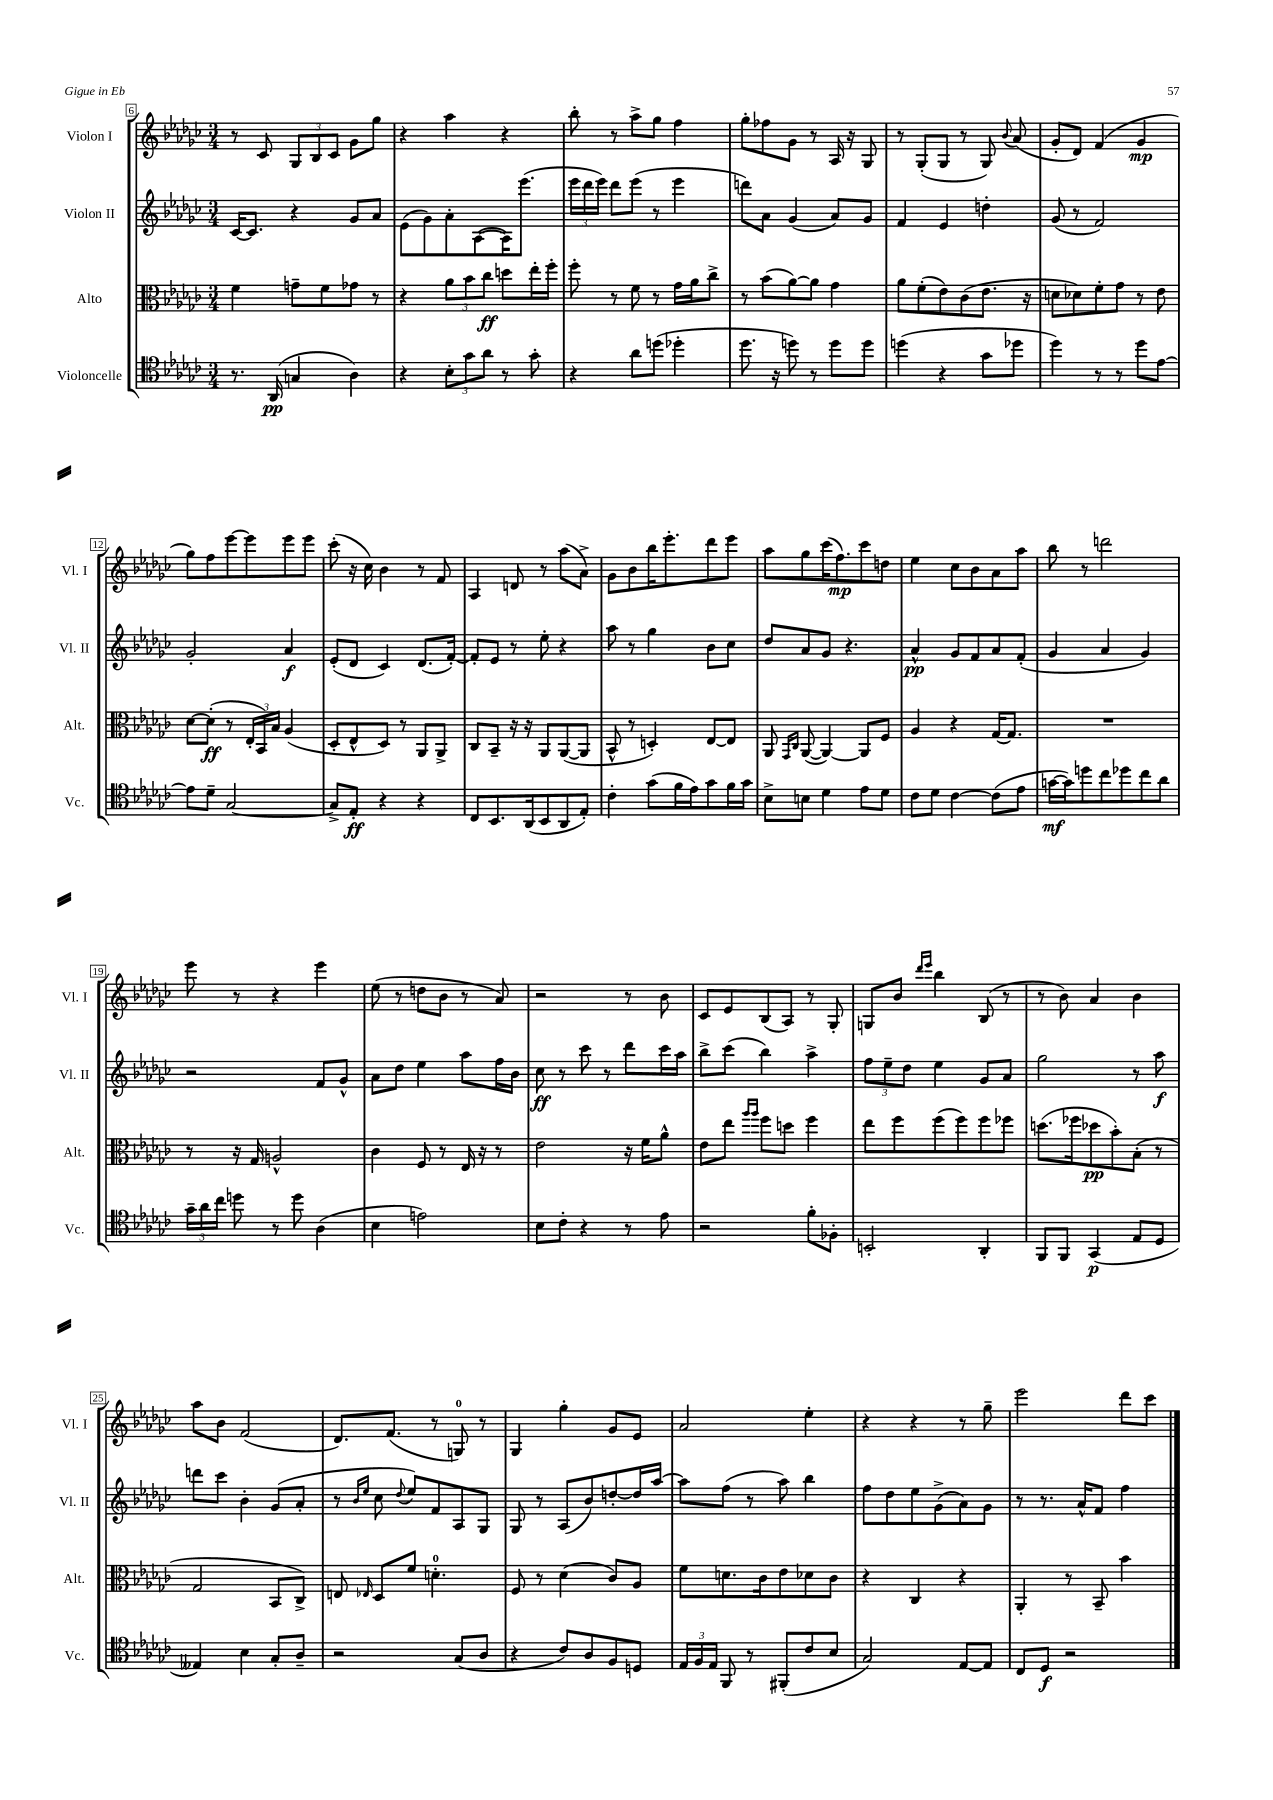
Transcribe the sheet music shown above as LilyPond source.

<<
\new StaffGroup <<
\new Staff = "s0" \with { instrumentName = "Violon I" shortInstrumentName = "Vl. I" } {
    \clef treble \key ges \major \numericTimeSignature \time 3/4
    \autoBeamOff r8 ces'8 \tuplet 3/2 { ges8[ bes8 ces'8] } ges'8[ ges''8] |
    r4 aes''4 r4 |
    bes''8-. r8 aes''8[-> ges''8] f''4 |
    ges''8[-. fes''8 ges'8] r8 aes16 r16 ges8 |
    r8 ges8[-.( ges8] r8 ges8) \appoggiatura { bes'8 } aes'8( |
    ges'8[-. des'8]) f'4( ges'4\mp |
    ges''8[) f''8 ees'''8~ ees'''8 ees'''8 ees'''8] |
    ces'''8-.( r16 ces''16) bes'4 r8 f'8 |
    aes4 d'8 r8 aes''8[( aes'8]->) |
    ges'8[ bes'8 bes''16 ees'''8.-. des'''8 ees'''8] |
    aes''8[ ges''8 ces'''16( f''8.\mp) ces'''8 d''8] |
    ees''4 ces''8[ bes'8 aes'8 aes''8] |
    bes''8 r8 d'''2 |
    ees'''8 r8 r4 ees'''4 |
    ees''8( r8 d''8[ bes'8] r8 aes'8) |
    r2 r8 bes'8 |
    ces'8[ ees'8 bes8( aes8]) r8 ges8-. |
    g8[ bes'8] \grace { des'''16[ ees'''16] } bes''4 bes8( r8 |
    r8 bes'8) aes'4 bes'4 |
    aes''8[ bes'8] f'2( |
    des'8.[) f'8.]( r8 g8-0) r8 |
    ges4 ges''4-. ges'8[ ees'8] |
    aes'2 ees''4-. |
    r4 r4 r8 ges''8-- |
    ees'''2 des'''8[ ces'''8] \bar "|." |
}
\new Staff = "s1" \with { instrumentName = "Violon II" shortInstrumentName = "Vl. II" } {
    \clef treble \key ges \major \numericTimeSignature \time 3/4
    \autoBeamOff ces'16[~ ces'8.] r4 ges'8[ aes'8] |
    ees'8[( ges'8) aes'8-. aes8~( aes16) ees'''8.]( |
    \tuplet 3/2 { ees'''16[ des'''16 ees'''16]) } des'''8[ ees'''8]( r8 ees'''4 |
    d'''8[) aes'8] ges'4( aes'8[) ges'8] |
    f'4 ees'4 d''4-. |
    ges'8( r8 f'2) |
    ges'2-. aes'4\f |
    ees'8[-.( des'8] ces'4) des'8.[( f'16]~-.) |
    f'8[-. ees'8] r8 ees''8-. r4 |
    aes''8 r8 ges''4 bes'8[ ces''8] |
    des''8[ aes'8 ges'8] r4. |
    aes'4-^\pp ges'8[ f'8 aes'8 f'8]-.( |
    ges'4 aes'4 ges'4) |
    r2 f'8[ ges'8]-^ |
    aes'8[ des''8] ees''4 aes''8[ f''16 bes'16] |
    ces''8\ff r8 ces'''8 r8 des'''8[ ces'''16 aes''16] |
    bes''8[-> ces'''8]( bes''4) aes''4-> |
    \tuplet 3/2 { f''8[ ees''8-- des''8] } ees''4 ges'8[ aes'8] |
    ges''2 r8 aes''8\f |
    d'''8[ ces'''8] bes'4-. ges'8[( aes'8]-. |
    r8 \grace { bes'16[ ees''16] } ces''8 \appoggiatura { des''8 } ees''8[) f'8 aes8 ges8] |
    ges8 r8 aes8[( bes'8) d''8~-. d''16 aes''16]~ |
    aes''8[ f''8]( r8 aes''8) bes''4 |
    f''8[ des''8 ees''8 ges'8->( aes'8) ges'8] |
    r8 r8. aes'16[-^ f'8] f''4 \bar "|." |
}
\new Staff = "s2" \with { instrumentName = "Alto" shortInstrumentName = "Alt." } {
    \clef alto \key ges \major \numericTimeSignature \time 3/4
    \autoBeamOff f'4 g'8[-- f'8 ges'8] r8 |
    r4 \tuplet 3/2 { aes'8[ bes'8 ces''8]\ff } d''8[ ees''16-. f''16]-. |
    f''8-. r8 f'8 r8 ges'16[ aes'16 ces''8]-> |
    r8 bes'8[( aes'8~) aes'8] ges'4 |
    aes'8[ f'8-.( ees'8) ces'8( ees'8.] r16 |
    d'8[ des'8) f'8-. ges'8] r8 ees'8 |
    des'8[~ des'8]-.\ff( r8 \tuplet 3/2 { ees16[-. bes,16) bes16] } aes4( |
    des8[-. ees8-^ des8]) r8 aes,8[ aes,8]-> |
    ces8[ bes,8]-- r16 r16 aes,8[ aes,8~( aes,8] |
    bes,8-^ r8 d4-.) ees8[~ ees8] |
    aes,8 \grace { ges,16[ ces16] } aes,8~( aes,4~) aes,8[ f8] |
    aes4 r4 ges16[~ ges8.] |
    R2. |
    r8 r16 ges16 a2-^ |
    ces'4 f8 r8 ees16 r16 r8 |
    ees'2 r16 f'16[ aes'8]-^ |
    ees'8[ ees''8] \grace { aes''16[ aes''16] } f''8[ d''8] f''4 |
    ees''8[ f''8 f''8( f''8) f''8 fes''8] |
    d''8.[( fes''16 des''8\pp bes'8-.) bes8]-.( r8 |
    ges2 bes,8[ ces8]->) |
    e8 \grace { ees16 } des8[ f'8] d'4.-0-. |
    f8 r8 des'4( ces'8[) aes8] |
    f'8[ d'8. ces'16 ees'8 des'8 ces'8] |
    r4 ces4 r4 |
    aes,4-. r8 bes,8-- bes'4 \bar "|." |
}
\new Staff = "s3" \with { instrumentName = "Violoncelle" shortInstrumentName = "Vc." } {
    \clef tenor \key ges \major \numericTimeSignature \time 3/4
    \autoBeamOff r8. aes,16\pp( g4 aes4) |
    r4 \tuplet 3/2 { bes8[-. ges'8 aes'8] } r8 ges'8-. |
    r4 aes'8[ d''8]( des''4-. |
    des''8. r16 d''8) r8 d''8[ d''8] |
    d''4( r4 ges'8[ des''8] |
    des''4) r8 r8 des''8[ ees'8]~ |
    ees'8[ des'8]-- ges2~ |
    ges8[-> ees8]-.\ff r4 r4 |
    ces8[ bes,8. aes,16( bes,8 aes,8 ees8]-.) |
    ces'4-. ges'8[( f'16 ees'16) ges'8 f'16 ges'16] |
    bes8[-> b8] des'4 ees'8[ des'8] |
    ces'8[ des'8] ces'4~ ces'8[( ees'8] |
    g'16[~\mf g'16) d''8 ces''8 des''8 ces''8 aes'8] |
    \tuplet 3/2 { ges'16[-- aes'16 ces''16] } d''8 r8 d''8 aes4( |
    bes4 e'2) |
    bes8[ ces'8]-. r4 r8 ees'8 |
    r2 f'8[-. fes8]-. |
    b,2-. aes,4-. |
    f,8[ f,8] ges,4\p( ees8[ des8] |
    eeses4) bes4 ges8[-. aes8]-- |
    r2 ges8[( aes8] |
    r4 ces'8[) aes8 f8 d8] |
    \tuplet 3/2 { ees16[ f16 ees16] } f,8 r8 fis,8[-.( ces'8 bes8] |
    ges2) ees8[~ ees8] |
    ces8[ des8]\f r2 \bar "|." |
}
>>
>>
\layout { \context { \Score currentBarNumber = #6 \override BarNumber.stencil = #(make-stencil-boxer 0.1 0.3 ly:text-interface::print) } }
